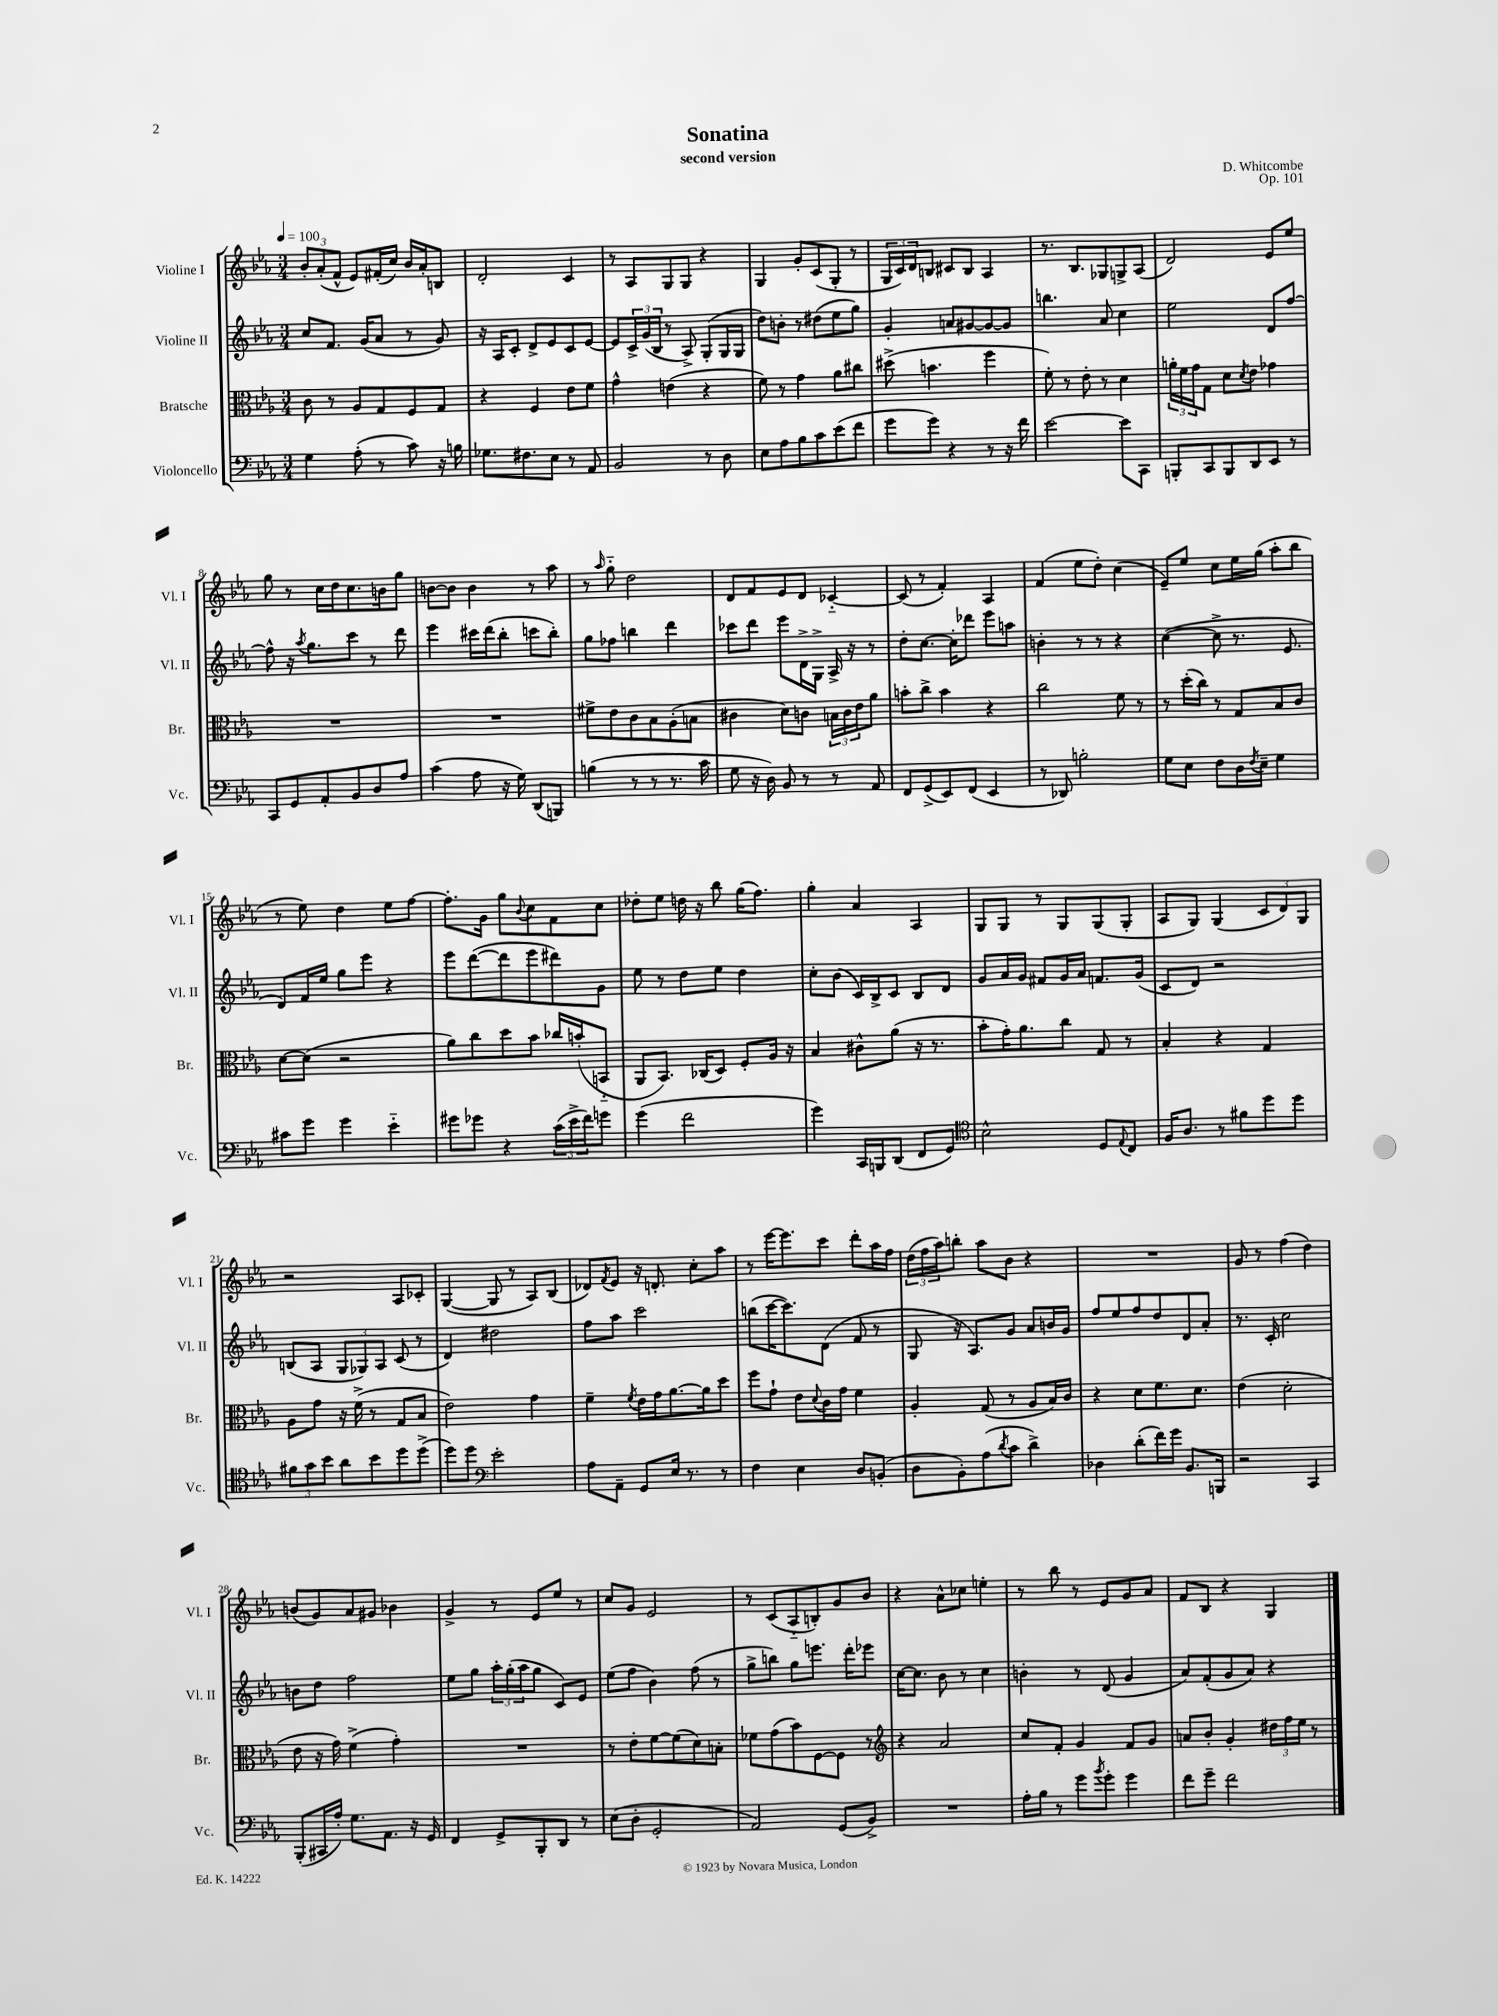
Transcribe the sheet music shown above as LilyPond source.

\header { title = "Sonatina" composer = "D. Whitcombe" subtitle = "second version" opus = "Op. 101" }
<<
\new StaffGroup <<
\new Staff = "s0" \with { instrumentName = "Violine I" shortInstrumentName = "Vl. I" } {
    \clef treble \key ees \major \numericTimeSignature \time 3/4 \tempo 4 = 100
    \tuplet 3/2 { bes'8-. aes'8-.( f'8-^ } ees'8) fis'16-.( c''16) bes'16 aes'16-. b8 |
    d'2-. c'4 |
    r8 aes8 g8 g8 r4 |
    g4 g'8-. c'8( g8-. r8 |
    \tuplet 3/2 { g16 c'16) d'16 } b8 cis'8 b8 aes4 |
    r8. bes8. ges8 g8-> aes8( |
    d'2) ees'8 ees''8 |
    g''8 r8 c''16 d''16 c''8. b'16 g''8 |
    b'8~ b'8 b'4 r8 aes''8 |
    r8 \grace { aes''16 } g''8-_ d''2 |
    d'8 f'8 ees'8 d'8 ces'4~-_ |
    ces'8( r8 f'4-.) aes4 |
    f'4( ees''8 d''8-.) c''4( |
    ees'8--) ees''8 c''8 ees''16 g''16( aes''8-. bes''8 |
    r8 ees''8) d''4 ees''8 f''8~ |
    f''8.-. g'16 g''8 \appoggiatura { bes'8 } c''8 f'8 c''8 |
    des''8-. ees''8 d''16 r16 bes''8 g''16( f''8.) |
    g''4-. aes'4 aes4 |
    g8 g8 r8 g8 g8( g8-. |
    aes8 g8) g4( \tuplet 3/2 { c'8 d'8) g8 } |
    r2 aes8 ces'8-. |
    g4~( g8 r8 aes8) bes8( |
    des'8) \acciaccatura { f'8 } ees'8 r16 d'8.-. c''8-. aes''8 |
    r8 ees'''16~ ees'''8. c'''8 d'''8-. aes''16 f''16 |
    \tuplet 3/2 { d''16( f''16 aes''16) } b''8-. aes''8 bes'8 r4 |
    R2. |
    g'8 r8 f''4( d''4) |
    b'8( g'8) aes'8 gis'8 bes'4 |
    g'4-> r8 ees'8 ees''8 r8 |
    c''8 g'8 ees'2 |
    r8 c'8( aes8-_ b8-.) g'8 bes'8 |
    r4 aes'8-^ ces''8 e''4-. |
    r8 bes''8 r8 ees'8 g'8 aes'8 |
    f'8 bes8 r4 g4 \bar "|." |
}
\new Staff = "s1" \with { instrumentName = "Violine II" shortInstrumentName = "Vl. II" } {
    \clef treble \key ees \major \numericTimeSignature \time 3/4
    c''8 f'8. g'16( aes'8 r8 g'8) |
    r16 aes16 c'8-. d'8-> ees'8 c'8 ees'8~ |
    ees'8 \tuplet 3/2 { c'16-> g'16( bes16 } r8 aes8->) g8-.( g16 g16 |
    d''8) b'8-. r8 dis''8( ees''8 g''8) |
    g'4-. a'8 gis'8~ gis'8~ gis'8 |
    b''4. aes'8 c''4 |
    ees''2 d'8 f''8~ |
    f''8-^ r16 \acciaccatura { aes''8 } g''8. c'''8 r8 d'''8 |
    ees'''4 cis'''16 d'''16( bes''8-. c'''8 bes''8-.) |
    g''8 fes''8 b''4 d'''4 |
    ces'''8 d'''8 ees'''8 d'16-> g16-> aes16-> r16 r8 |
    d''8-. c''8.~ c''16-. des'''8 ees'''8 a''8 |
    b'4-. r8 r8 r4 |
    c''4~( c''8-> r8. ees'8. |
    d'8) f'16 ees''16 g''8 ees'''8 r4 |
    ees'''8 d'''8~( d'''8 ees'''8 dis'''8) g'8 |
    ees''8 r8 d''8 ees''8 d''4 |
    c''8-. bes'8( c'16) bes16-> c'8 bes8 d'8 |
    g'8 aes'16 g'16 fis'8 g'16 aes'16 f'8. g'16( |
    c'8 d'8) r2 |
    b8( aes8 \tuplet 3/2 { g8 ges8) aes8 } c'8( r8 |
    d'4) dis''2 |
    f''8 aes''8 c'''2 |
    b''8( c'''16~ c'''8.) d'8( f'8 r8 |
    g8 r16 aes8.) g'8 aes'8 b'16 g'16 |
    f''8 ees''8 f''8 d''8 d'8 aes'8-. |
    r8. c'16-. c''2 |
    b'8 d''8 f''2 |
    ees''8 g''8 \tuplet 3/2 { aes''16-. g''16-.( aes''16 } g''8 c'8) ees'8 |
    ees''8( f''8 bes'4) f''8( r8 |
    g''8-> b''8) g''8 e'''8. d'''16-. ees'''8 |
    c''16~ c''8. bes'8 r8 c''4 |
    b'4-. r8 d'8( g'4 |
    aes'8) f'8-.( g'8 aes'8) r4 \bar "|." |
}
\new Staff = "s2" \with { instrumentName = "Bratsche" shortInstrumentName = "Br." } {
    \clef alto \key ees \major \numericTimeSignature \time 3/4
    c'8 r8 aes8 g8 f8 g8 |
    r4 f4 ees'8 f'8 |
    g'4-^ e'4( r4 |
    f'8) r8 g'4 aes'8 cis''8 |
    dis''8->( b'4. f''4 |
    f'8-.) r8 ees'8-. r8 d'4 |
    \tuplet 3/2 { a'16-. f'16 g'16 } g8 d'8 \acciaccatura { d'8 } ees'8 ges'4 |
    R2. |
    R2. |
    fis'8-> ees'8 c'8 bes8 aes8-.( b8 |
    cis'4 d'8) c'8 \tuplet 3/2 { b16 c'16 ees'16 } aes'8 |
    b'8-. c''8-> b'4 r4 |
    c''2 f'8 r8 |
    r8 d''16-.( c''16) r8 g8 bes8 c'8 |
    d'8~ d'8( r2 |
    aes'8) c''8 d''8 bes'8 ces''16 b'16-.( b,8-_ |
    aes,8 bes,8.) ces16( d8) f8-. aes16 r16 |
    bes4 cis'8-^ aes'8( r16 r8. |
    bes'8-. g'16-.) aes'8. c''8 g8 r8 |
    bes4-. r4 g4 |
    aes8 g'8 r16 f'16->( r8 g8 bes8 |
    ees'2) g'4 |
    f'4-- \acciaccatura { f'8 } ees'16 g'16 aes'8.~ aes'16 d''8 |
    f''8 g'8-! ees'8 \appoggiatura { d'8 } c'16 g'16 f'4 |
    aes4-. g8( r8 aes8 bes16) c'16 |
    r4 d'8 f'8. d'8. |
    ees'4( d'2-. |
    ees'8 r16 g'16) f'4->( g'4-.) |
    R2. |
    r8 ees'8-. f'8~ f'8( d'8) b8-. |
    fes'8 g'8( bes'8) f8~ f8 r8 |
    \clef treble r4 aes'2 |
    c''8 f'8-. g'4 f'8 g'8 |
    a'8 bes'8-. g'4-. \tuplet 3/2 { dis''16 f''16 ees''16 } r8 \bar "|." |
}
\new Staff = "s3" \with { instrumentName = "Violoncello" shortInstrumentName = "Vc." } {
    \clef bass \key ees \major \numericTimeSignature \time 3/4
    g4 aes8-.( r8 c'8) r16 b16 |
    ges8. fis8. ees8 r8 aes,8 |
    bes,2 r8 d8 |
    ees8 aes8 bes8 c'8 ees'8( f'8 |
    g'8 g'8) r4 r8 r16 f'16 |
    ees'2~ ees'8 c,8 |
    b,,8-. c,8 b,,8 d,8 ees,8 r8 |
    c,8 g,8 aes,8-. bes,8 d8 aes8 |
    c'4( aes8 r16 g16) d,8( b,,8) |
    b4( r8 r8 r8. c'16 |
    g8 r16 d16) bes,8 r8 r8 aes,8 |
    f,8 g,8->( ees,8) f,8( ees,4 |
    r8 des,8) b2-. |
    g8 ees8 f8 d16 \acciaccatura { f8 } ees16-- g4 |
    cis'8 g'8 g'4 ees'4-_ |
    gis'8 ges'8 r4 \tuplet 3/2 { c'16( ees'16-> f'16) } g'8 |
    g'4( f'2 |
    g'4) c,16 b,,16 d,8( f,8 g,8) |
    \clef tenor bes2-^ d8 \appoggiatura { ees8 } c8 |
    f16 aes8. r8 fis'8 d''8 d''8 |
    \tuplet 3/2 { fis'8 g'8 bes'8 } aes'8 bes'8 d''8 d''8->( |
    d''8) d''8 \clef bass ees'2-. |
    aes8 aes,8-- g,8 ees16 r8. r8 |
    f4 ees4 d8 b,8-.( |
    d8 bes,8-.) aes8( \acciaccatura { d'8 } c'8 d'4->) |
    des4 d'8-.( f'16) g'16 bes,8. b,,16 |
    r2 c,4 |
    bes,,8-.( cis,16 aes16-.) g8. aes,8. r16 g,16 |
    f,4 g,8-> bes,,8-. d,8 r8 |
    ees8( d8-. g,2-. |
    aes,2) g,8( bes,8->) |
    R2. |
    aes16-. bes16 r8 g'8 \acciaccatura { bes'8 } g'8-. g'4 |
    f'8 g'8-- f'2 \bar "|." |
}
>>
>>
